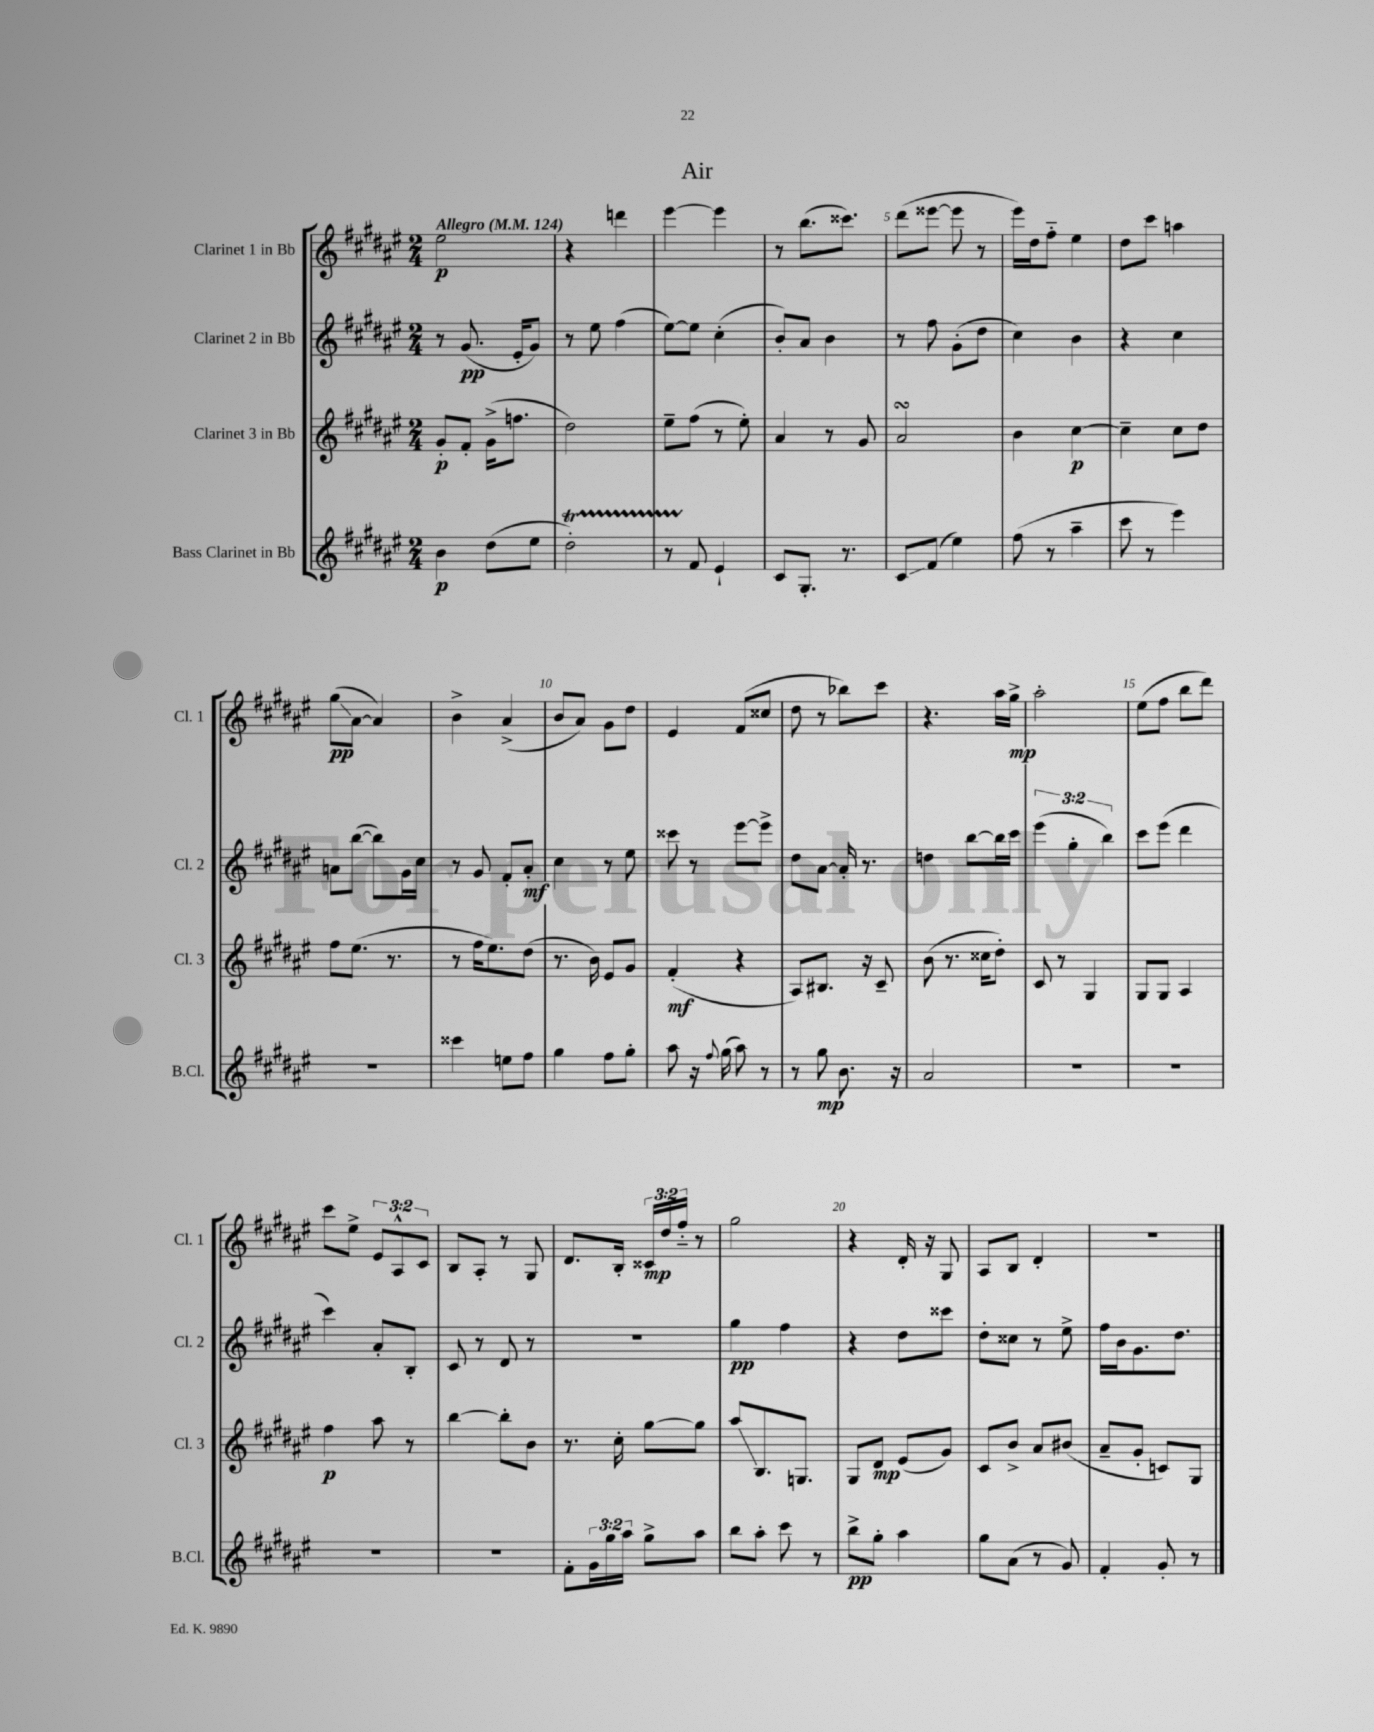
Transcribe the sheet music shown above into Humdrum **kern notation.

**kern	**kern	**kern	**kern
*staff4	*staff3	*staff2	*staff1
*clefG2	*clefG2	*clefG2	*clefG2
*k[f#c#g#d#a#e#]	*k[f#c#g#d#a#e#]	*k[f#c#g#d#a#e#]	*k[f#c#g#d#a#e#]
*M2/4	*M2/4	*M2/4	*M2/4
*MM124	*MM124	*MM124	*MM124
4b\	8g#'/L	8r	2ee#\
.	8f#'/J	(8.g#/	.
(8dd#\L	(16g#^\LK	.	.
.	8.ff\J	16e#'/LK	.
8ee#\J	.	8g#/J)	.
=	=	=	=
2dd#'\)	2dd#\)	8r	4r
.	.	8ee#\	.
.	.	(4ff#\	4ddd\
=	=	=	=
8r	8ee#~\L	[8ee#\L)	[4eee#\
8f#/	(8ff#\J	8ee#\]J	.
4e#`/	8r	(4cc#'\	4eee#\]
.	8ee#'\)	.	.
=	=	=	=
8c#/L	4a#/	8b'/L)	8r
8.G#'/J	.	8a#/J	(8.bb\L
.	8r	4b\	.
8.r	.	.	8.ccc##\J)
.	8g#/	.	.
=	=	=	=
8c#/L	2a#/	8r	(8ddd#\L
(8f#/J	.	8ff#\	[8eee##\J
4ee#\)	.	(8g#'\L	8eee##\]
.	.	8dd#\J	8r
=	=	=	=
(8ff#\	4b\	4cc#\)	16eee#\LL)
.	.	.	16dd#\J
8r	.	.	8ff#'~\J
4aa#~\	[4cc#\	4b\	4ee#\
=	=	=	=
8ccc#\	4cc#~\]	4r	8dd#\L
8r	.	.	8ccc#\J
4eee#\)	8cc#\L	4cc#\	4aa\
.	8dd#\J	.	.
=	=	=	=
2r	8ff#\L	8a\L	(8gg#\L
.	(8.ee#\J	([8bb\J	[8a#\J
.	.	8bb\]L)	4a#/])
.	8.r	.	.
.	.	16g#\L	.
.	.	16cc#\JJ	.
=	=	=	=
4ccc##\	8r	8r	4b^\
.	16ff#\LK	8g#/	.
.	8.ee#\)	.	.
8ee\L	.	8f#'/L	(4a#^/
8ff#\J	(8dd#\J	8a#'/J	.
=	=	=	=
4gg#\	8.r	4cc#\	8b/L
.	.	.	8a#/J)
.	16b\)	.	.
8ff#\L	8e#/L	8r	8g#\L
8gg#'\J	8g#/J	8ee#\	8dd#\J
=	=	=	=
8aa#\	(4f#'/	8ccc##\	4e#/
16r	.	8r	.
8qqff#/	.	.	.
(16gg#\	.	.	.
8aa#\)	4r	[8eee#\L	(8f#/L
8r	.	8eee#^\]J	8cc##/J
=	=	=	=
8r	8A#/L)	8dd#\L	8dd#\
8gg#\	8.B#/J	[8a#\J	8r
8.b\	.	16a#'/]	8bb-\L)
.	16r	8.r	.
.	8c#~/	.	8ccc#\J
16r	.	.	.
=	=	=	=
2a#/	(8b\	4dd\	4.r
.	8.r	.	.
.	.	[8bb\L	.
.	16cc##\LK	.	.
.	8dd#'\J)	16bb\]L	16aa#\LL
.	.	16ccc#\JJ	16gg#^\JJ
=	=	=	=
2r	8c#/	(6eee#\	2aa#'\
.	8r	.	.
.	.	6gg#'\	.
.	4G#/	.	.
.	.	6bb\)	.
=	=	=	=
2r	8G#/L	8ccc#\L	(8ee#\L
.	8G#/J	(8eee#\J	8ff#\J
.	4A#/	4ddd#\	8bb\L
.	.	.	8ddd#\J)
=	=	=	=
2r	4ff#\	4ccc#\)	8ccc#\L
.	.	.	8ee#^\J
.	8aa#\	8a#'/L	12e#/L
.	.	.	12A#^^/
.	8r	8B'/J	.
.	.	.	12c#/J
=	=	=	=
2r	[4bb\	8c#/	8B/L
.	.	8r	8A#'/J
.	8bb'\]L	8d#/	8r
.	8b\J	8r	8G#/
=	=	=	=
8f#'\L	8.r	2r	8.d#/L
24g#\L	.	.	.
24gg#\	.	.	.
.	16cc#'\	.	16B'/Jk
24aa#\JJ	.	.	.
8gg#^\L	[8gg#\L	.	24c##/LL
.	.	.	24dd#/
.	.	.	24ff#'~/JJ
8aa#\J	8gg#\]J	.	8r
=	=	=	=
8bb\L	8aa#/L	4gg#\	2gg#\
8aa#'\J	8.B/	.	.
8ccc#\	.	4ff#\	.
.	8.G/J	.	.
8r	.	.	.
=	=	=	=
8bb^\L	8G#/L	4r	4r
8gg#'\J	8d#/J	.	.
4aa#\	(8e#/L	8dd#\L	16d#'/
.	.	.	16r
.	8g#/J)	8ccc##\J	8G#/
=	=	=	=
8gg#\L	8c#/L	8dd#'\L	8A#/L
(8a#\J	8b^/J	8cc##\J	8B/J
8r	8a#/L	8r	4d#'/
8g#/)	(8b#/J	8ee#^\	.
=	=	=	=
4f#'/	8a#~/L	16ff#\LL	2r
.	.	16b\J	.
.	8g#'/J	8.g#\	.
8g#'/	8c/L)	.	.
.	.	8.dd#\J	.
8r	8G#/J	.	.
==	==	==	==
*-	*-	*-	*-
